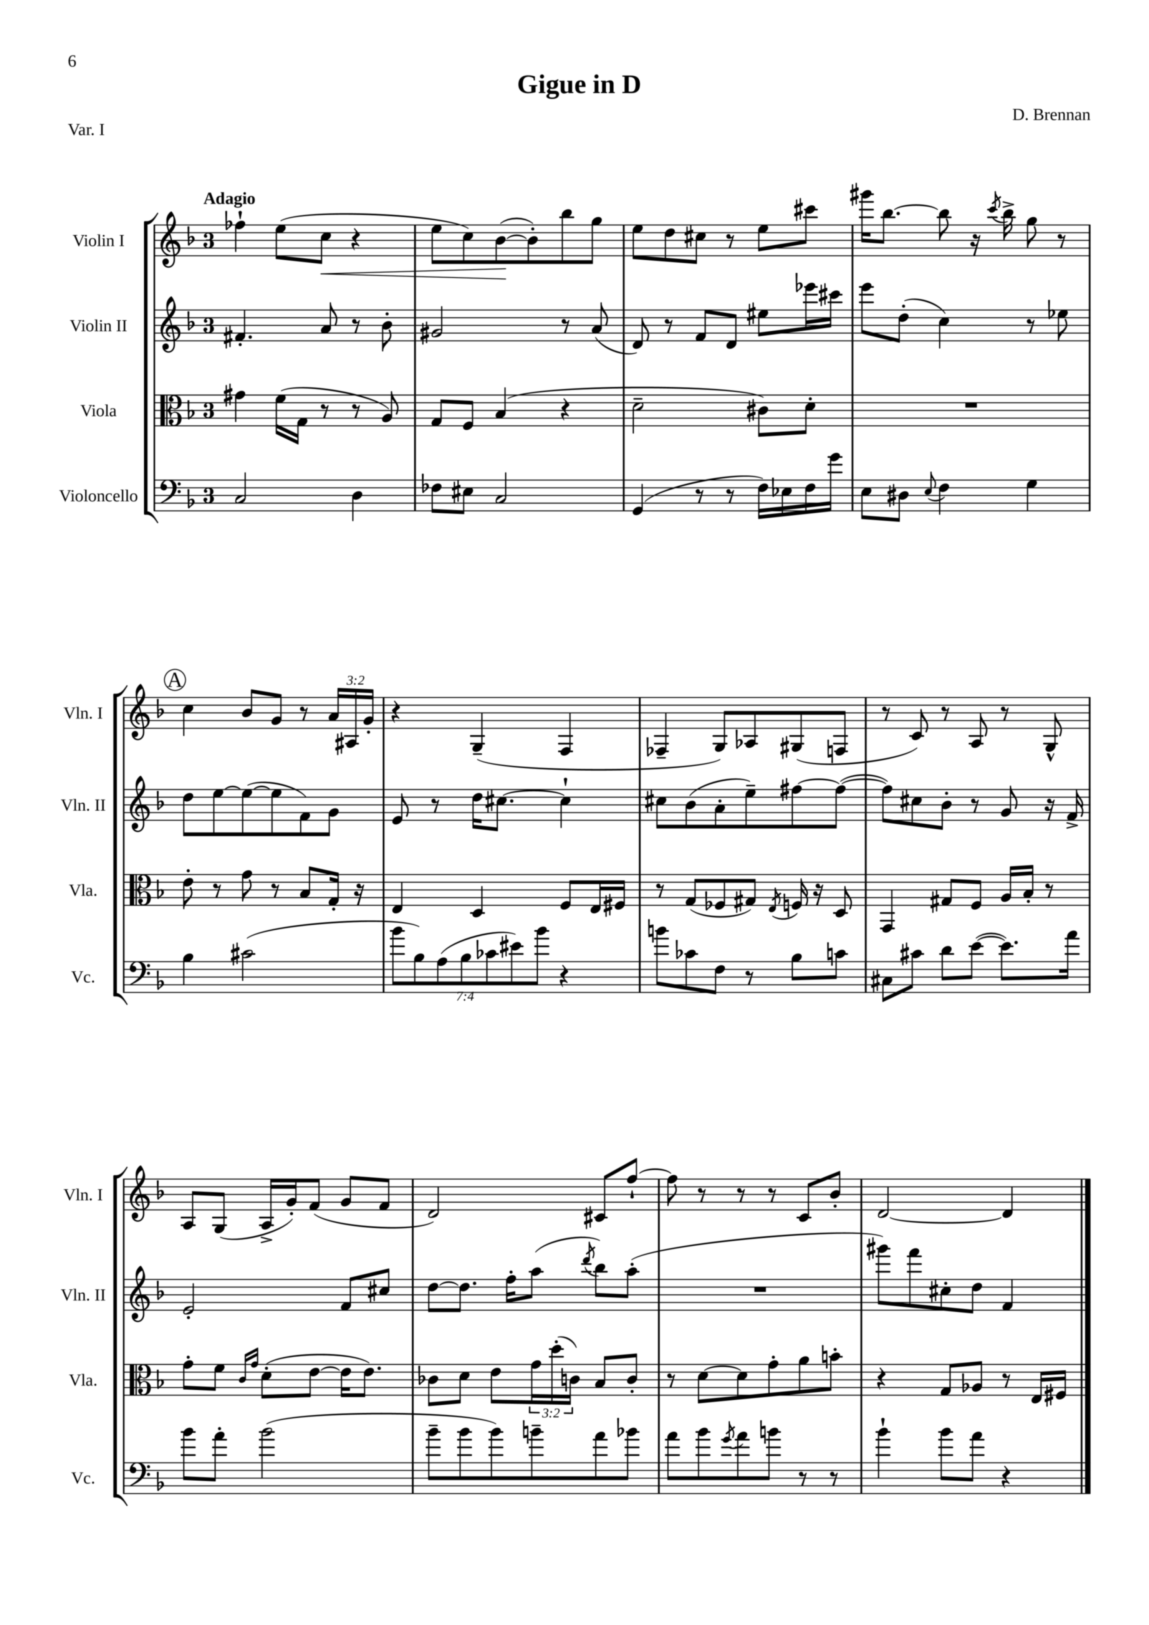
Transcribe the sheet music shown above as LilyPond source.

\header { title = "Gigue in D" composer = "D. Brennan" piece = "Var. I" }
<<
\new StaffGroup <<
\new Staff = "s0" \with { instrumentName = "Violin I" shortInstrumentName = "Vln. I" } {
    \clef treble \key f \major \once \override Staff.TimeSignature.style = #'single-digit \time 3/4 \override Staff.TupletNumber.text = #tuplet-number::calc-fraction-text \tempo "Adagio"
    fes''4-! e''8( c''8\< r4 |
    e''8 c''8) bes'8~\!( bes'8-.) bes''8 g''8 |
    e''8 d''8 cis''8 r8 e''8 cis'''8 |
    gis'''16 bes''8.~ bes''8 r16 \acciaccatura { c'''8 } bes''16-> g''8 r8 |
    \mark \markup { \circle "A" } c''4 bes'8 g'8 r8 \tuplet 3/2 { a'16 ais16 g'16-. } |
    r4 g4--( f4 |
    fes4-- g8) aes8 gis8( f8 |
    r8 c'8) r8 a8 r8 g8-^ |
    a8 g8( a16-> g'16-.) f'8( g'8 f'8 |
    d'2) cis'8 f''8~-! |
    f''8 r8 r8 r8 c'8 bes'8-. |
    d'2~ d'4 \bar "|." |
}
\new Staff = "s1" \with { instrumentName = "Violin II" shortInstrumentName = "Vln. II" } {
    \clef treble \key f \major \once \override Staff.TimeSignature.style = #'single-digit \time 3/4
    fis'4.-. a'8 r8 bes'8-. |
    gis'2 r8 a'8( |
    d'8) r8 f'8 d'8 eis''8 ees'''16 cis'''16 |
    e'''8 d''8-.( c''4) r8 ees''8 |
    \mark \markup { \circle "A" } d''8 e''8~ e''8~( e''8 f'8) g'8 |
    e'8 r8 d''16 cis''8.~ cis''4-! |
    cis''8 bes'8( a'8-. e''8--) fis''8~ fis''8~( |
    fis''8) cis''8 bes'8-. r8 g'8 r16 f'16-> |
    e'2-. f'8 cis''8 |
    d''8~ d''8. f''16-. a''8( \acciaccatura { d'''8 } bes''8) a''8-.( |
    R2. |
    gis'''8) f'''8 cis''8-. d''8 f'4 \bar "|." |
}
\new Staff = "s2" \with { instrumentName = "Viola" shortInstrumentName = "Vla." } {
    \clef alto \key f \major \once \override Staff.TimeSignature.style = #'single-digit \time 3/4 \override Staff.TupletNumber.text = #tuplet-number::calc-fraction-text
    gis'4 f'16( g16 r8 r8 a8) |
    g8 f8 bes4( r4 |
    d'2-- cis'8) d'8-. |
    R2. |
    \mark \markup { \circle "A" } e'8-. r8 g'8 r8 bes8 g16-. r16 |
    e4 d4 f8 e16 fis16 |
    r8 g8( fes8 gis8) \acciaccatura { e8 } f16 r16 d8 |
    g,4 gis8 f8 a16 bes16-. r8 |
    g'8-. f'8 \grace { c'16 g'16 } d'8-.( e'8~ e'16 e'8.) |
    ces'8 d'8 e'8 \tuplet 3/2 { g'16 d''16-.( c'16) } bes8 c'8-. |
    r8 d'8~ d'8 g'8-. a'8 b'8-. |
    r4 g8 aes8 r8 e16 fis16 \bar "|." |
}
\new Staff = "s3" \with { instrumentName = "Violoncello" shortInstrumentName = "Vc." } {
    \clef bass \key f \major \once \override Staff.TimeSignature.style = #'single-digit \time 3/4 \override Staff.TupletNumber.text = #tuplet-number::calc-fraction-text
    c2 d4 |
    fes8 eis8 c2 |
    g,4( r8 r8 f16) ees16 f16 g'16 |
    e8 dis8 \appoggiatura { e8 } f4 g4 |
    \mark \markup { \circle "A" } bes4 cis'2( |
    \tuplet 7/4 { bes'8 bes8) a8( bes8 ces'8 eis'8) bes'8 } r4 |
    b'8 ces'8 f8 r8 bes8 c'8 |
    cis8 cis'8 d'8 e'8~( e'8.) a'16 |
    bes'8 a'8-. bes'2( |
    bes'8-- bes'8 bes'8) b'8-- a'8 bes'8 |
    a'8 bes'8 \acciaccatura { g'8 } a'8 b'8 r8 r8 |
    bes'4-! bes'8 a'8 r4 \bar "|." |
}
>>
>>
\layout { \context { \Score \remove "Bar_number_engraver" } }
